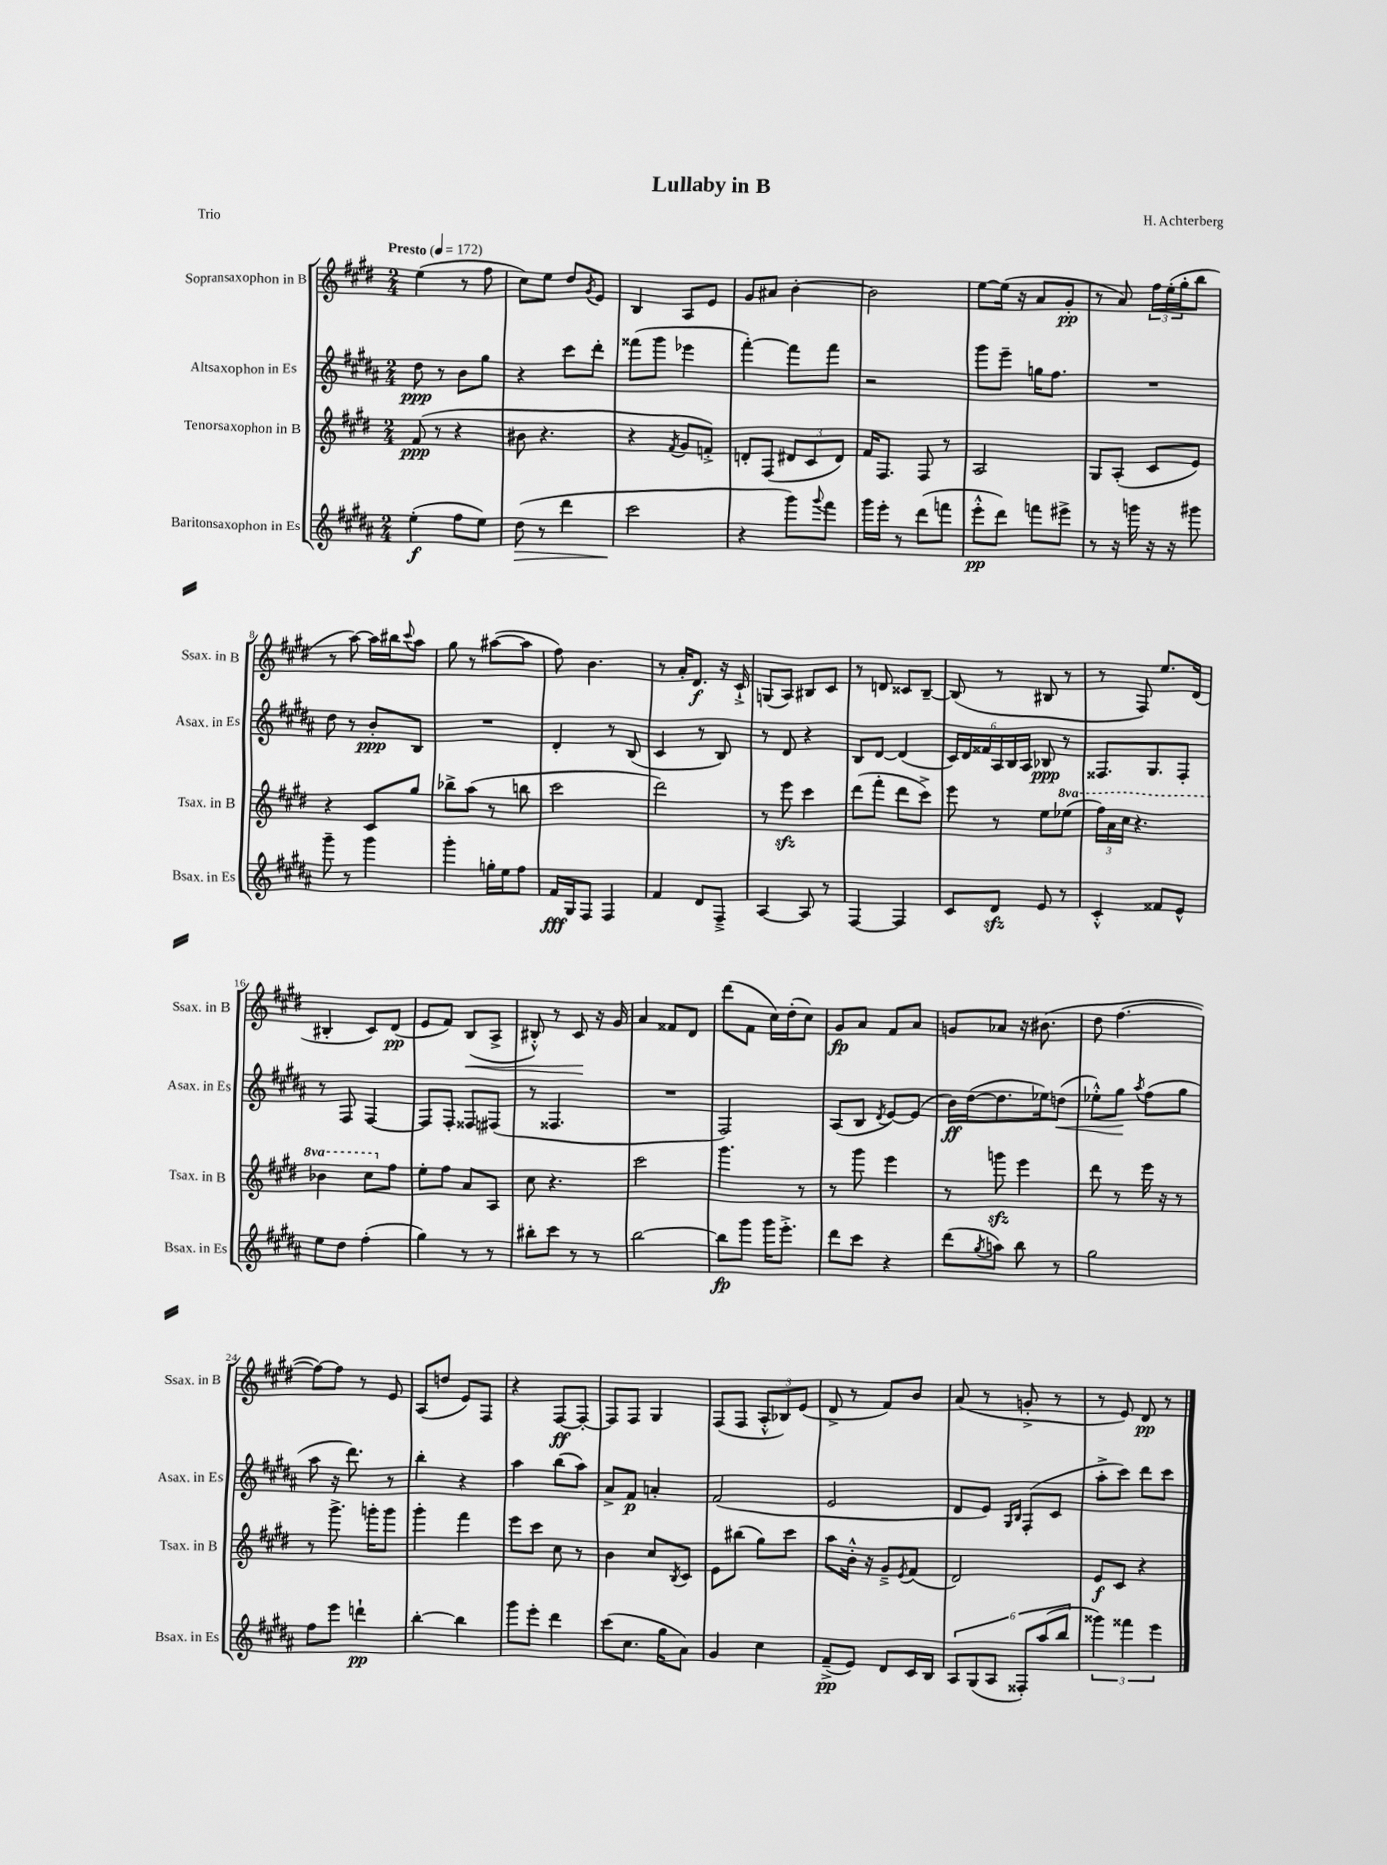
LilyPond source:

\header { title = "Lullaby in B" composer = "H. Achterberg" piece = "Trio" }
<<
\new StaffGroup <<
\new Staff = "s0" \with { instrumentName = "Sopransaxophon in B" shortInstrumentName = "Ssax. in B" } {
    \clef treble \key e \major \numericTimeSignature \time 2/4 \tempo "Presto" 4 = 172
    e''4( r8 fis''8 |
    cis''8) e''8 dis''8 \acciaccatura { gis'8 } e'8 |
    b4 a8 e'8 |
    gis'8 ais'8 b'4~-. |
    b'2 |
    e''8~ e''16( r16 a'8 gis'8-.\pp |
    r8 a'8) \tuplet 3/2 { fis''16 e''16-.( gis''16-. } b''8 |
    r8 a''8~) a''16 bis''16 \appoggiatura { cis'''8 } a''8 |
    gis''8 r8 ais''8~( ais''8 |
    fis''8) b'4. |
    r8 a'16-. dis'8.\f r16 cis'16-!-> |
    g8( a8) bis8 cis'8 |
    r8 d'8 cisis'8 b8~-- |
    b8( r8 bis8 r8 |
    r8 fis8) e''8. dis'16( |
    bis4-. cis'8) dis'8\pp( |
    e'8 fis'8) b8\<( a8-> |
    bis8-.-^) r8 cis'8\! r16 gis'16 |
    a'4 fisis'8 dis'8 |
    dis'''8( fis'8 cis''16) dis''16-.( cis''8) |
    gis'8\fp a'8 fis'8 a'8 |
    g'8 aes'8 r16 bis'8.( |
    dis''8 fis''4.~ |
    fis''8~) fis''8 r8 e'8 |
    a8( d''8 e'8) fis8 |
    r4 fis8~\ff fis8~-. |
    fis8 fis8 gis4 |
    fis8( fis8 \tuplet 3/2 { a8-.-^ bes8) e'8( } |
    dis'8-> r8 fis'8) b'8 |
    a'8( r8 g'8-.-> r8 |
    r8 e'8) dis'8\pp r8 \bar "|." |
}
\new Staff = "s1" \with { instrumentName = "Altsaxophon in Es" shortInstrumentName = "Asax. in Es" } {
    \clef treble \key b \major \numericTimeSignature \time 2/4
    dis''8\ppp r8 b'8 gis''8 |
    r4 cis'''8 dis'''8-. |
    fisis'''8( gis'''8 ees'''4 |
    fis'''4~-.) fis'''8 fis'''8 |
    r2 |
    gis'''8 e'''8-- g''16 fis''8. |
    R2 |
    dis''8 r8 b'8-.\ppp b8 |
    R2 |
    dis'4-. r8 b8( |
    cis'4 r8 b8) |
    r8 dis'8 r4 |
    b8 dis'8~ dis'4( |
    \tuplet 6/4 { cis'16) dis'16 fisis'16 ais16 b16 ais16 } bes8\ppp r8 |
    fisis8. gis8. fisis8-. |
    r8 fis8 fis4~ |
    fis8 fis8-. fisis8 fis8( |
    r8 fisis4. |
    R2 |
    fis2) |
    ais8( b8 \acciaccatura { dis'8 } e'8~) e'8( |
    b'16\ff) dis''16~( dis''8. ees''16) d''8\<( |
    ees''8-.-^) gis''8\! \acciaccatura { ais''8 } fis''8( gis''8 |
    ais''8 r16 dis'''8.) r8 |
    b''4-. r4 |
    ais''4 b''8( ais''8) |
    ais'8-> fis'8\p a'4-. |
    fis'2( |
    e'2 |
    dis'8 e'8) \grace { gis16 b16 } fis8-.( cis'8 |
    ais''8-.-> cis'''8) dis'''8 cis'''8 \bar "|." |
}
\new Staff = "s2" \with { instrumentName = "Tenorsaxophon in B" shortInstrumentName = "Tsax. in B" } {
    \clef treble \key e \major \numericTimeSignature \time 2/4 \set Staff.ottavationMarkups = #ottavation-simple-ordinals
    fis'8\ppp( r8 r4 |
    bis'8 r4. |
    r4 \acciaccatura { fis'8 } gis'8 f'8-.->) |
    d'8-. fis8( \tuplet 3/2 { dis'8 cis'8 dis'8) } |
    fis'16 fis8. fis8 r8 |
    a2 |
    gis8 a8-.( cis'8 e'8) |
    r4 cis'8 gis''8 |
    bes''8-> a''8( r8 b''8 |
    cis'''2 |
    dis'''2) |
    r8 e'''8\sfz cis'''4 |
    dis'''8( fis'''8-. dis'''8 cis'''8->) |
    e'''8 r8 e''8 \ottava #1 ees'''8( |
    \tuplet 3/2 { fis'''16) a''16 cis'''16 } r4. |
    bes''4 cis'''8 \ottava #0 fis''8 |
    e''8-. fis''8 a'8 a8 |
    cis''8 r4. |
    cis'''2 |
    gis'''4. r8 |
    r8 gis'''8 e'''4 |
    r8 g'''8\sfz e'''4 |
    dis'''8 r8 e'''16 r16 r8 |
    r8 gis'''8.-> g'''16-. g'''8 |
    gis'''4-. fis'''4 |
    e'''8 cis'''8 cis''8 r8 |
    b'4 cis''8 \acciaccatura { b8 } cis'8 |
    e'8 bis''8( gis''8) cis'''8 |
    a''8 b'16-.-^ r16 gis'8---> \acciaccatura { e'8 } fis'8( |
    dis'2) |
    e'8\f cis'8 r4 \bar "|." |
}
\new Staff = "s3" \with { instrumentName = "Baritonsaxophon in Es" shortInstrumentName = "Bsax. in Es" } {
    \clef treble \key b \major \numericTimeSignature \time 2/4
    e''4-.\f( fis''8 e''8) |
    dis''8\>( r8 dis'''4 |
    cis'''2\! |
    r4 gis'''8) \appoggiatura { gis'''8 } fis'''8 |
    gis'''16 e'''16-. r8 dis'''8( f'''8 |
    e'''8-.-^\pp dis'''8) f'''8 eis'''8-> |
    r8 r16 g'''16 r16 r16 gis'''8 |
    gis'''8-- r8 gis'''4 |
    gis'''4-. g''16-. e''16 fis''8 |
    fis'16\fff gis16 fis8 fis4 |
    fis'4 dis'8 fis8---> |
    ais4~ ais8 r8 |
    fis4~ fis4 |
    cis'8 dis'8\sfz e'8 r8 |
    cis'4-.-^ fisis'8 e'8-^ |
    e''8 dis''8 fis''4-.( |
    gis''4) r8 r8 |
    bis''8-. cis'''8 r8 r8 |
    b''2~ |
    b''8\fp gis'''8 gis'''16 e'''8.-.-> |
    dis'''8 cis'''8 r4 |
    dis'''8( \acciaccatura { gis''8 } a''8) b''8 r8 |
    gis''2 |
    fis''8 e'''8 d'''4-!\pp |
    b''4~-. b''4 |
    gis'''8 e'''8-. dis'''4 |
    cis'''8( cis''8. gis''16 ais'8) |
    gis'4 cis''4 |
    fis'8--->\pp( e'8) dis'8 cis'16 b16 |
    \tuplet 6/4 { ais8 gis8( ais8 fisis8-.) ais''8( b''8 } |
    \tuplet 3/2 { gisis'''4) fisis'''4 e'''4 } \bar "|." |
}
>>
>>
